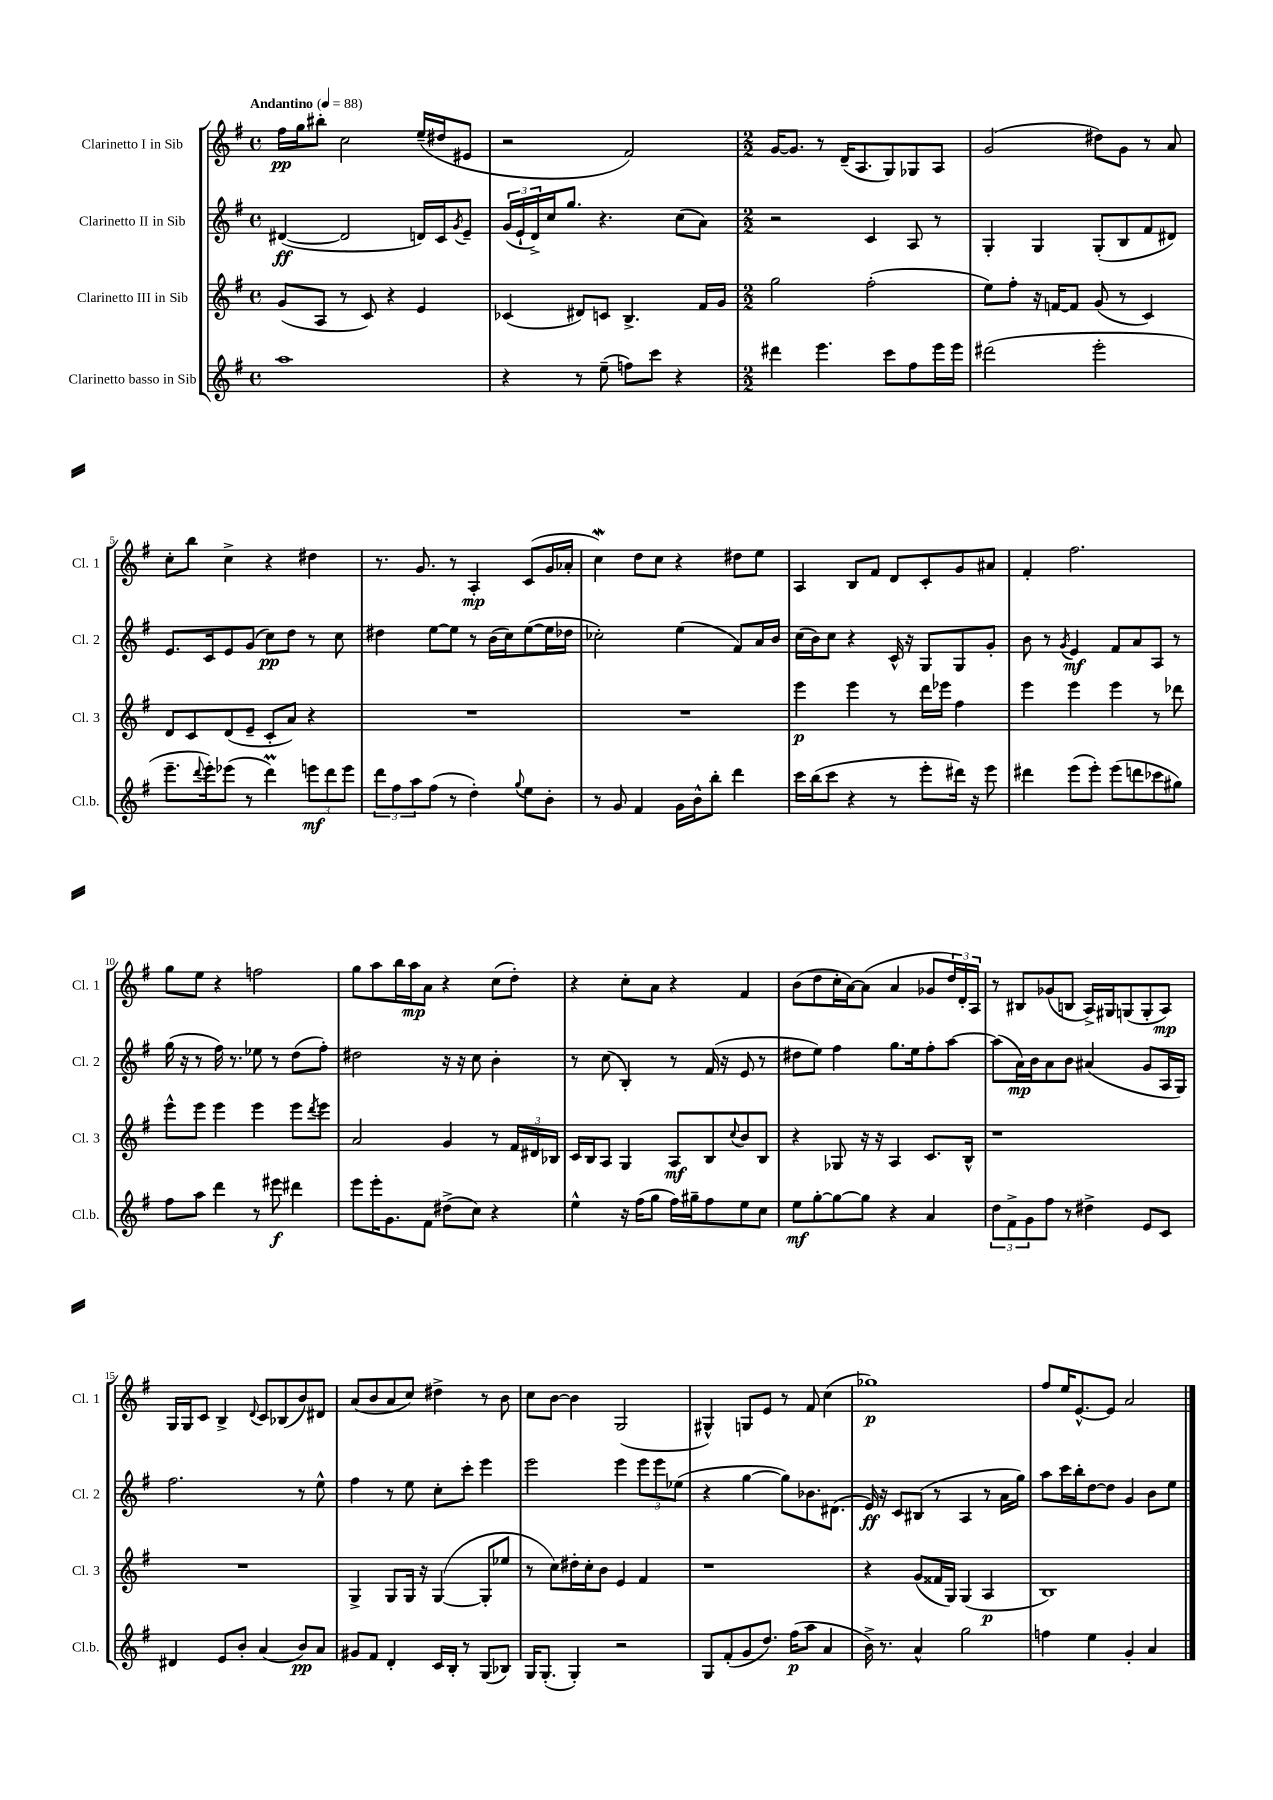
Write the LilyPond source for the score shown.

<<
\new StaffGroup <<
\new Staff = "s0" \with { instrumentName = "Clarinetto I in Sib" shortInstrumentName = "Cl. 1" } {
    \clef treble \key g \major \defaultTimeSignature \time 4/4 \tempo "Andantino" 4 = 88
    fis''16\pp g''16 bis''8-. c''2 e''16--( dis''16 eis'8 |
    r2 fis'2) |
    \numericTimeSignature \time 2/2 g'16~ g'8. r8 d'16--( a8. g8) ges8 a8 |
    g'2( dis''8) g'8 r8 a'8 |
    c''8-. b''8 c''4-> r4 dis''4 |
    r8. g'8. r8 a4-.\mp c'8( g'16 aes'16-. |
    c''4\mordent) d''8 c''8 r4 dis''8 e''8 |
    a4 b8 fis'8 d'8 c'8-. g'8 ais'8 |
    fis'4-. fis''2. |
    g''8 e''8 r4 f''2 |
    g''8 a''8 b''16 a''16\mp a'8 r4 c''8( d''8-.) |
    r4 c''8-. a'8 r4 fis'4 |
    b'8( d''8 c''16-. a'16~) a'8( a'4 ges'8 \tuplet 3/2 { d''16) d'16-. a16 } |
    r8 bis8 ges'8( b8 a16->) gis16 g8( g8-. a8\mp) |
    g16 g16 c'8 b4-> \appoggiatura { d'8 } c'8 bes8( b'8) dis'8 |
    a'8( b'8 a'8 c''8) dis''4-> r8 b'8 |
    c''8 b'8~ b'4 g2( |
    gis4-^) g8 e'8 r8 fis'8 c''4( |
    ges''1\p) |
    fis''8 e''16 e'8.~-^ e'8 a'2 \bar "|." |
}
\new Staff = "s1" \with { instrumentName = "Clarinetto II in Sib" shortInstrumentName = "Cl. 2" } {
    \clef treble \key g \major \defaultTimeSignature \time 4/4
    dis'4~\ff( dis'2 d'16) c'16 \acciaccatura { g'8 } e'8-- |
    \tuplet 3/2 { g'16( e'16-! d'16->) } c''16 g''8. r4. c''8( a'8) |
    \numericTimeSignature \time 2/2 r2 c'4 a8 r8 |
    g4-. g4 g8-.( b8 fis'8 dis'8) |
    e'8. c'16 e'8 g'8( c''8\pp) d''8 r8 c''8 |
    dis''4 e''8~ e''8 r8 b'16( c''16) e''8~( e''16 des''16 |
    ces''2-.) e''4( fis'8) a'16 b'16 |
    c''16( b'16) c''8 r4 c'16-^ r16 g8 g8 g'8-. |
    b'8 r8 \acciaccatura { g'8 } e'4\mf fis'8 a'8 a8 r8 |
    g''16( r16 r8 fis''16) r8. ees''8 r8 d''8( fis''8-.) |
    dis''2 r16 r16 c''8 b'4-. |
    r8 c''8( b4-.) r8 fis'16( r16 e'8 r8 |
    dis''8 e''8) fis''4 g''8. e''16 fis''8-. a''8~ |
    a''8( a'16\mp) b'16 a'8 b'8 ais'4( g'8 a16 g16) |
    fis''2. r8 e''8-^ |
    fis''4 r8 e''8 c''8-. c'''8-. e'''4 |
    e'''2 e'''4 \tuplet 3/2 { e'''8 e'''8 ees''8( } |
    r4 g''4~ g''8) bes'8. dis'8.( |
    e'16\ff) r16 c'8 bis8( r8 a4 r8 a'16 g''16) |
    a''8 c'''16 b''16-. d''8~ d''8 g'4 b'8 e''8 \bar "|." |
}
\new Staff = "s2" \with { instrumentName = "Clarinetto III in Sib" shortInstrumentName = "Cl. 3" } {
    \clef treble \key g \major \defaultTimeSignature \time 4/4
    g'8( a8 r8 c'8) r4 e'4 |
    ces'4( dis'8) c'8 b4.-> fis'16 g'16 |
    \numericTimeSignature \time 2/2 g''2 fis''2-.( |
    e''8) fis''8-. r16 f'16~ f'8 g'8( r8 c'4) |
    d'8 c'8 d'8( e'8-- c'8-. a'8) r4 |
    R1 |
    R1 |
    e'''4\p e'''4 r8 d'''16 ees'''16 fis''4 |
    e'''4 e'''4 e'''4 r8 des'''8 |
    e'''8-^ e'''8 e'''4 e'''4 e'''8 \acciaccatura { d'''8 } e'''8 |
    a'2 g'4 r8 \tuplet 3/2 { fis'16 dis'16 bes16 } |
    c'16 b16 a8 g4 a8\mf b8 \appoggiatura { c''8 } b'8 b8 |
    r4 ges8 r16 r16 a4 c'8. b16-^ |
    r1 |
    R1 |
    g4-> g8 g16 r16 g4~( g8-. ees''8 |
    r8 c''8) dis''16-. c''16-. b'8 e'4 fis'4 |
    r1 |
    r4 g'8( fisis'16 g16) g4( a4\p |
    b1) \bar "|." |
}
\new Staff = "s3" \with { instrumentName = "Clarinetto basso in Sib" shortInstrumentName = "Cl.b." } {
    \clef treble \key g \major \defaultTimeSignature \time 4/4
    a''1 |
    r4 r8 e''8--( f''8) c'''8 r4 |
    \numericTimeSignature \time 2/2 dis'''4 e'''4. c'''8 fis''8 e'''16 e'''16 |
    dis'''2( e'''2-. |
    e'''8.-- \appoggiatura { d'''8 } e'''16-.) ees'''8( r8 d'''4\prall) \tuplet 3/2 { e'''8\mf d'''8 e'''8 } |
    \tuplet 3/2 { d'''8 fis''8 a''8 } fis''8( r8 d''4-.) \appoggiatura { g''8 } e''8 b'8-. |
    r8 g'8 fis'4 g'16 b'16-^ b''8-. d'''4 |
    c'''16 b''16( c'''8 r4 r8 e'''8-. dis'''16) r16 e'''8 |
    dis'''4 e'''8( e'''8-.) e'''8( d'''8 ces'''8 gis''8) |
    fis''8 a''8 d'''4 r8 eis'''8\f dis'''4 |
    e'''8 e'''16-. g'8. fis'8 dis''8->( c''8) r4 |
    e''4-^ r16 fis''16( g''8 fis''16) gis''16-- fis''8 e''8 c''8 |
    e''8\mf g''8~-. g''8~ g''8 r4 a'4 |
    \tuplet 3/2 { d''8 fis'8-> g'8 } fis''8 r8 dis''4-> e'8 c'8 |
    dis'4 e'8 b'8-. a'4( b'8\pp) a'8 |
    gis'8 fis'8 d'4-. c'16 b16-. r8 g8( bes8) |
    g16 g8.-.( g4-.) r2 |
    g8 fis'8-.( g'8 d''8.) fis''16\p( a''8 a'4 |
    b'16->) r8. a'4-^ g''2 |
    f''4 e''4 g'4-. a'4 \bar "|." |
}
>>
>>
